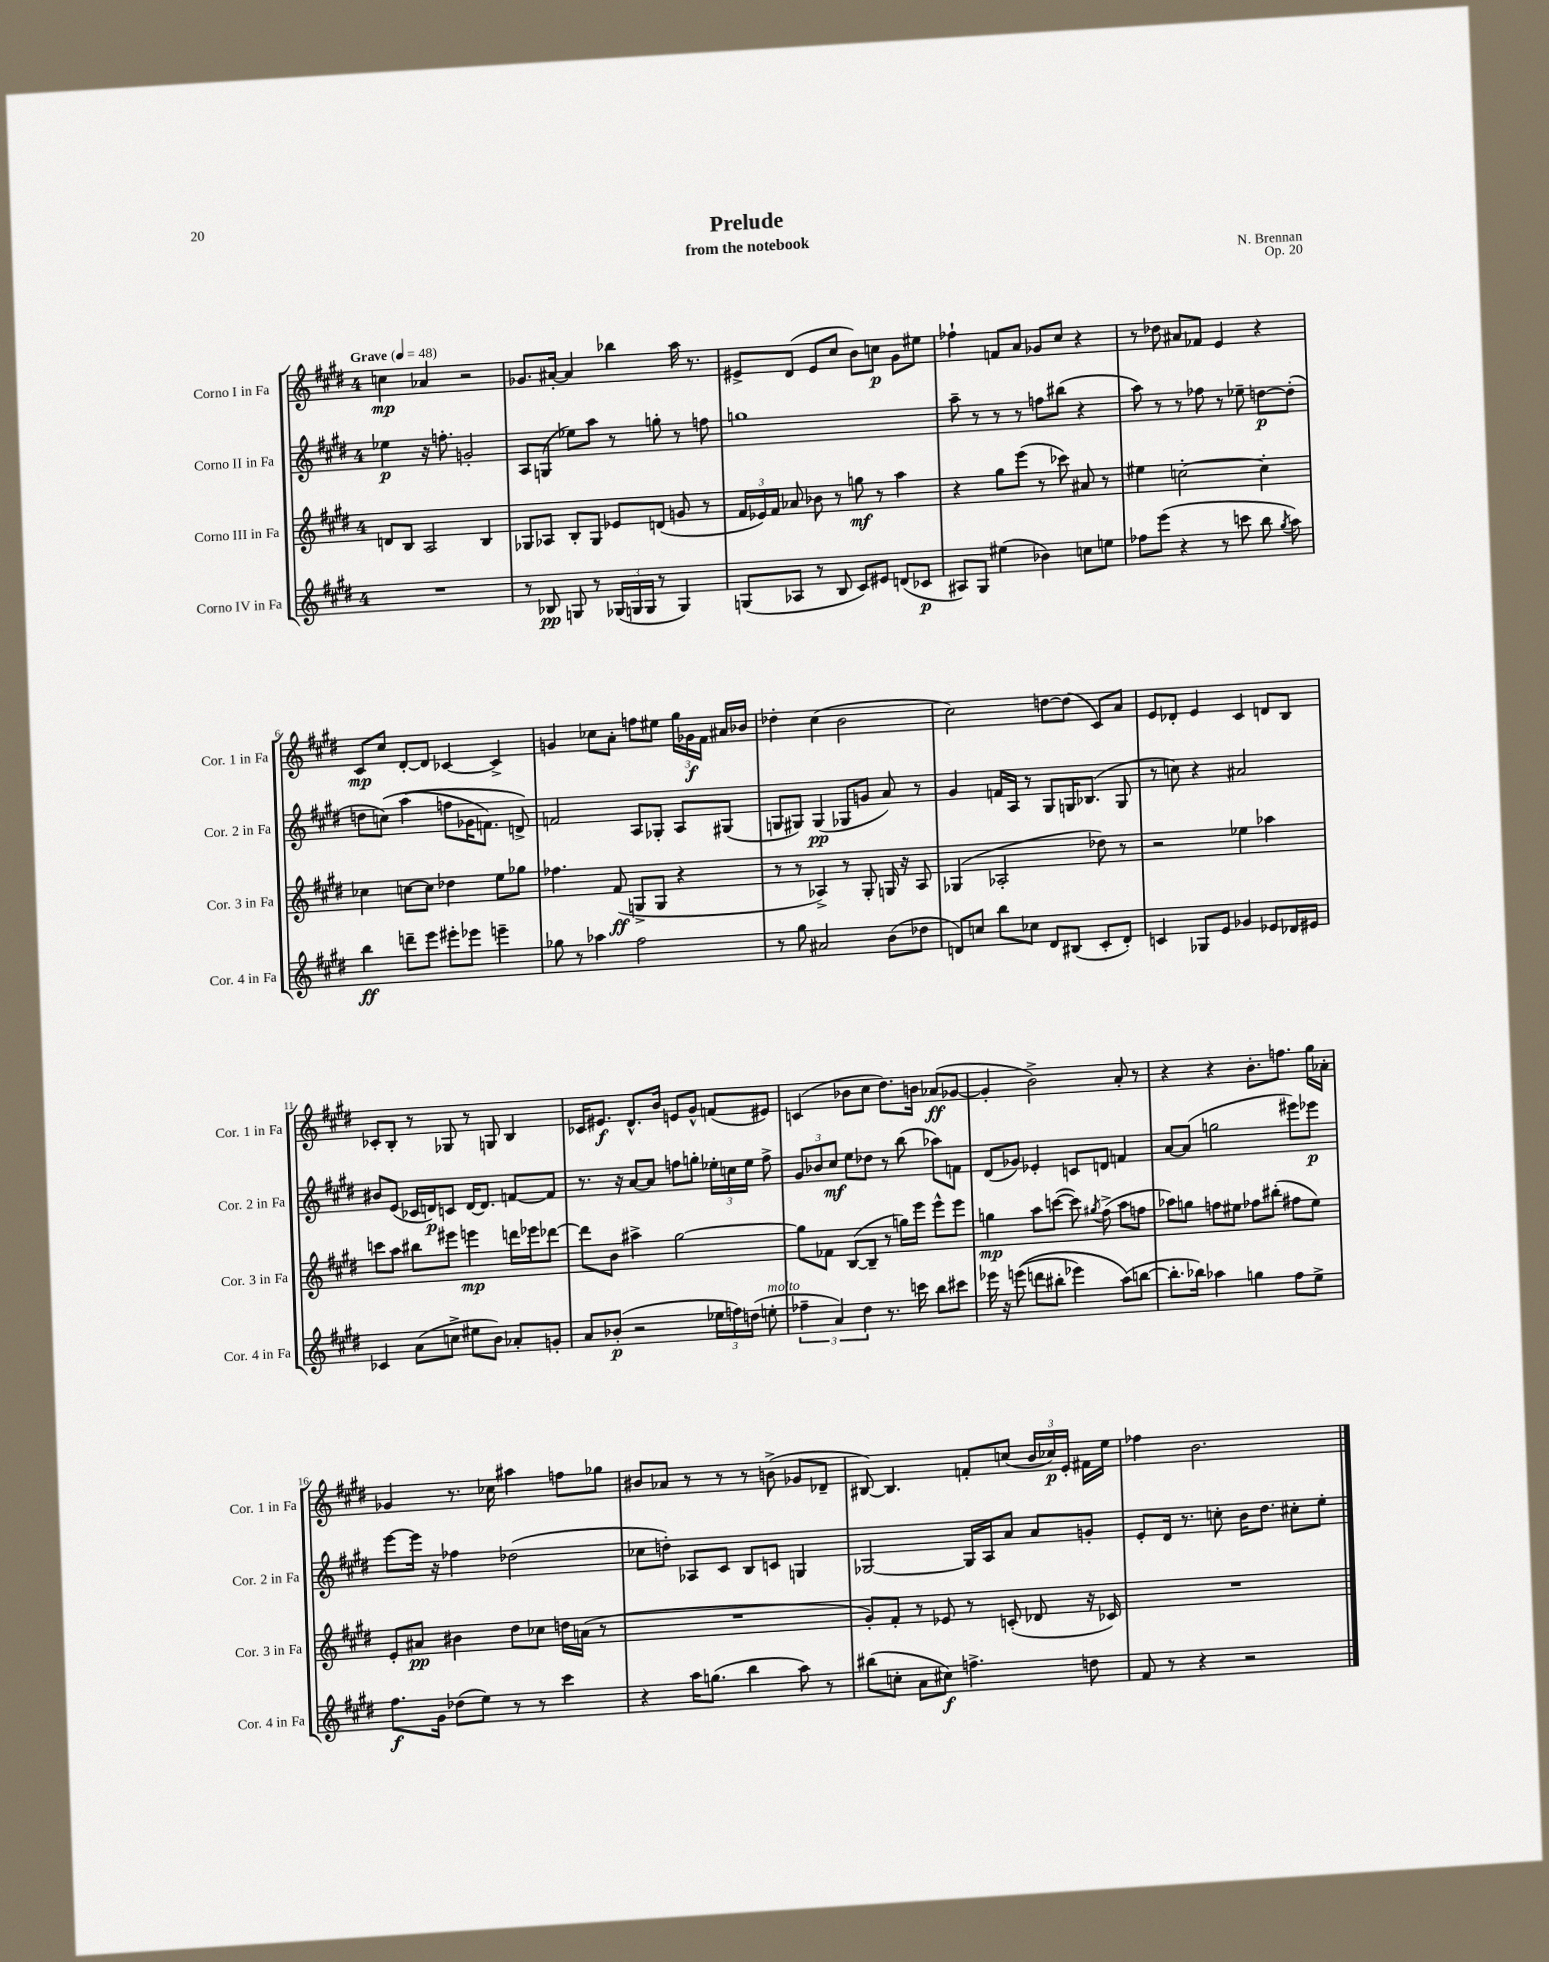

**kern	**kern	**kern	**kern
*staff4	*staff3	*staff2	*staff1
*clefG2	*clefG2	*clefG2	*clefG2
*k[f#c#g#d#]	*k[f#c#g#d#]	*k[f#c#g#d#]	*k[f#c#g#d#]
*M4/4	*M4/4	*M4/4	*M4/4
*MM48	*MM48	*MM48	*MM48
1r	8d	4ee-	4cc
.	8B	.	.
.	2A	16r	4a-
.	.	8.ff'	.
.	.	2g'	2r
.	4B	.	.
=	=	=	=
8r	8G-	8A	8.g-
8B-	8A-	(8G	.
.	.	.	[16a#'
8G	8B'	8ee-)	4a#]
8r	8G-	8aa	.
(24G-	8e-	8r	4bb-
24G	.	.	.
24G	.	.	.
8r	(8d	8gg'	.
4G)	8g	8r	16aa
.	.	.	8.r
.	8r	8ff	.
=	=	=	=
(8G	24f#	1gg	8e#^
.	24e-)	.	.
.	24f#	.	.
8A-	8a-	.	(8d#
8r	8b-	.	8e#
8B	8r	.	8cc#
8c#)	8gg	.	8b)
8e#	8r	.	8cc
(8d	4aa	.	8g#
8c-	.	.	8ee#
=	=	=	=
8A#)	4r	8aa~	4ff-`
8G#	.	8r	.
(4ee#	8gg#	8r	8f
.	(8eee	8r	8a
4b-)	8r	8ff	8g-
.	8ccc-)	(8bb#	8cc#
8cc	8a#	4r	4r
8ee	8r	.	.
=	=	=	=
8ff-	4ee#	8aa)	8r
(8eee	.	8r	8dd-
4r	[2cc'	8r	8a#
.	.	8ff-	8f-
8r	.	8r	4e
8ccc	.	8ee-~	.
8bb	4cc']	[8dd	4r
8qgg#	.	.	.
8aa)	.	(8dd']	.
=	=	=	=
4bb	4cc-	8dd	8c#
.	.	&(8cc)	8cc#
8ddd~	[8cc	(4aa	[8d#'
8eee	8cc]	.	8d#]
8eee#'	4dd-	8ff	[4c-
8eee-	.	16g-	.
.	.	8.f)	.
4eee~	8ee	.	4c-^]
.	8gg-	8d^&)	.
=	=	=	=
8gg-	4.ff-	2f	4g
8r	.	.	.
4aa-	.	.	8cc-
.	(8f#	.	8a'
2ff#	8G^	8A	8ff
.	8G	8G-'	8ee#
.	4r	8A	24gg#
.	.	.	24g-
.	.	.	24f#
.	.	(8G#	16a#
.	.	.	16b-
=	=	=	=
8r	8r	8G	4dd-'
8gg#	8r	8G#)	.
2a#	4A-^)	(4G#	(4cc#
.	8r	8G-	2b
.	8G#'	8g	.
(8b	16G	8a)	.
.	16r	.	.
8dd-	8A-	8r	.
=	=	=	=
8d)	(4G-	4g#	2cc#)
8cc	.	.	.
8bb	2A-'	16f	.
.	.	16A	.
8cc-	.	8r	.
8d	.	8G#	[8dd
(8B#	.	16G	(8dd]
.	.	(8.B-	.
8c#'	8dd-)	.	8c#)
8d')	8r	8G	8a
=	=	=	=
4c	2r	8r	8e
.	.	8cc)	8d-'
8G-	.	4r	4e
8e	.	.	.
4g-	4ee-	2a#	4c#
8e-	4aa-	.	8d
16d-	.	.	8B
16e#	.	.	.
=	=	=	=
4c-	8ccc	8b#	8c-'
.	8aa	(8e	8B'
(8a	8bb#	16c-	8r
.	.	16d)	.
8cc^	8eee#	8c	8G-
8ee#	4eee	[16d	8r
.	.	8.d]	.
8b)	.	.	8G
8a-'	16ddd	[8f	4B
.	16eee-	.	.
8g'	[8ddd-	8f]	.
=	=	=	=
8a	8ddd-]	8.r	16c-
.	.	.	8.e#
(8b-'	8b	.	.
.	.	16r	.
2r	4aa#^	[8a	8.d#^^
.	.	8a]	.
.	.	.	16b
.	[2gg#	8ff	8e
.	.	8gg'	8g#^^
24ee-	.	24ee-'	(8f
24ff)	.	24cc	.
(24dd	.	24ee-	.
8ee'	.	8ff^	8e#)
=	=	=	=
6ff-~	8gg#]	12g#	(4c
.	.	12b-	.
.	8f-	.	.
6a)	.	12cc#	.
.	([8B	8ee	8b-
6dd#	.	.	.
.	8B~]	8dd-	8cc#
8.r	8r	8r	8.dd#)
.	16gg)	(8bb	.
16ccc	16eee	.	16b
8bb	8eee^^	8aa-)	(8a-
8ccc#	8eee	8f	[8g-
=	=	=	=
16eee-	4gg	(8d#	4g-']
16r	.	.	.
&((8eee	.	8g-)	.
8ddd	8aa	4e-'	2b^)
8bb#'	([8ccc	.	.
4eee-)	8ccc])	8c	.
.	8qgg#	.	.
.	(8ff#^	8d	.
(8aa&)	8aa	4f	8a'
[8bb	8ff	.	8r
=	=	=	=
8.bb']	8aa-)	[8a	4r
.	8gg	(8a]	.
16bb-)	.	.	.
4aa-	8ff	2gg	4r
.	8ee#	.	.
4gg	8ff-	.	8.b'
.	(8bb#'	.	.
.	.	.	8.ff
8ff#	8ff#	8eee#)	.
8ee^	8ee#)	8eee-	16gg#
.	.	.	16a-'
=	=	=	=
8.ff#	8e'	[8eee	4g-
.	8a#	16eee]	.
16g#	.	16r	.
(8dd-	4b#	4ff-	8.r
8ee)	.	.	.
.	.	.	16cc-
8r	8dd#	(2dd-	4aa#
8r	8cc-	.	.
4ccc#	16dd	.	8ff
.	(16a	.	.
.	8r	.	8gg-
=	=	=	=
4r	1r	8cc-	8b#
.	.	8dd')	8a-
16aa	.	8A-	8r
(8.gg	.	.	.
.	.	8c#	8r
4bb	.	8B	8r
.	.	8c	(8b^
8aa)	.	4G	8g-
8r	.	.	8d-~
=	=	=	=
(8bb#	8g#')	[2G-	[8B#)
8cc'	8f#'	.	4.B#]
8a	8r	.	.
8cc#)	8e-	.	.
4.ff^	8r	16G-]	8f'
.	.	16A	.
.	(8c'	8a	(8cc
.	8d-	8a	24b
.	.	.	24cc-)
.	.	.	24e'
8dd	16r	8g'	16f#
.	16c-)	.	16ee
=	=	=	=
8f#	1r	8e'	4ff-
8r	.	16d#	.
.	.	8.r	.
4r	.	.	2.b
.	.	8cc'	.
2r	.	16b	.
.	.	8.dd#	.
.	.	8cc#'	.
.	.	8ee'	.
==	==	==	==
*-	*-	*-	*-
